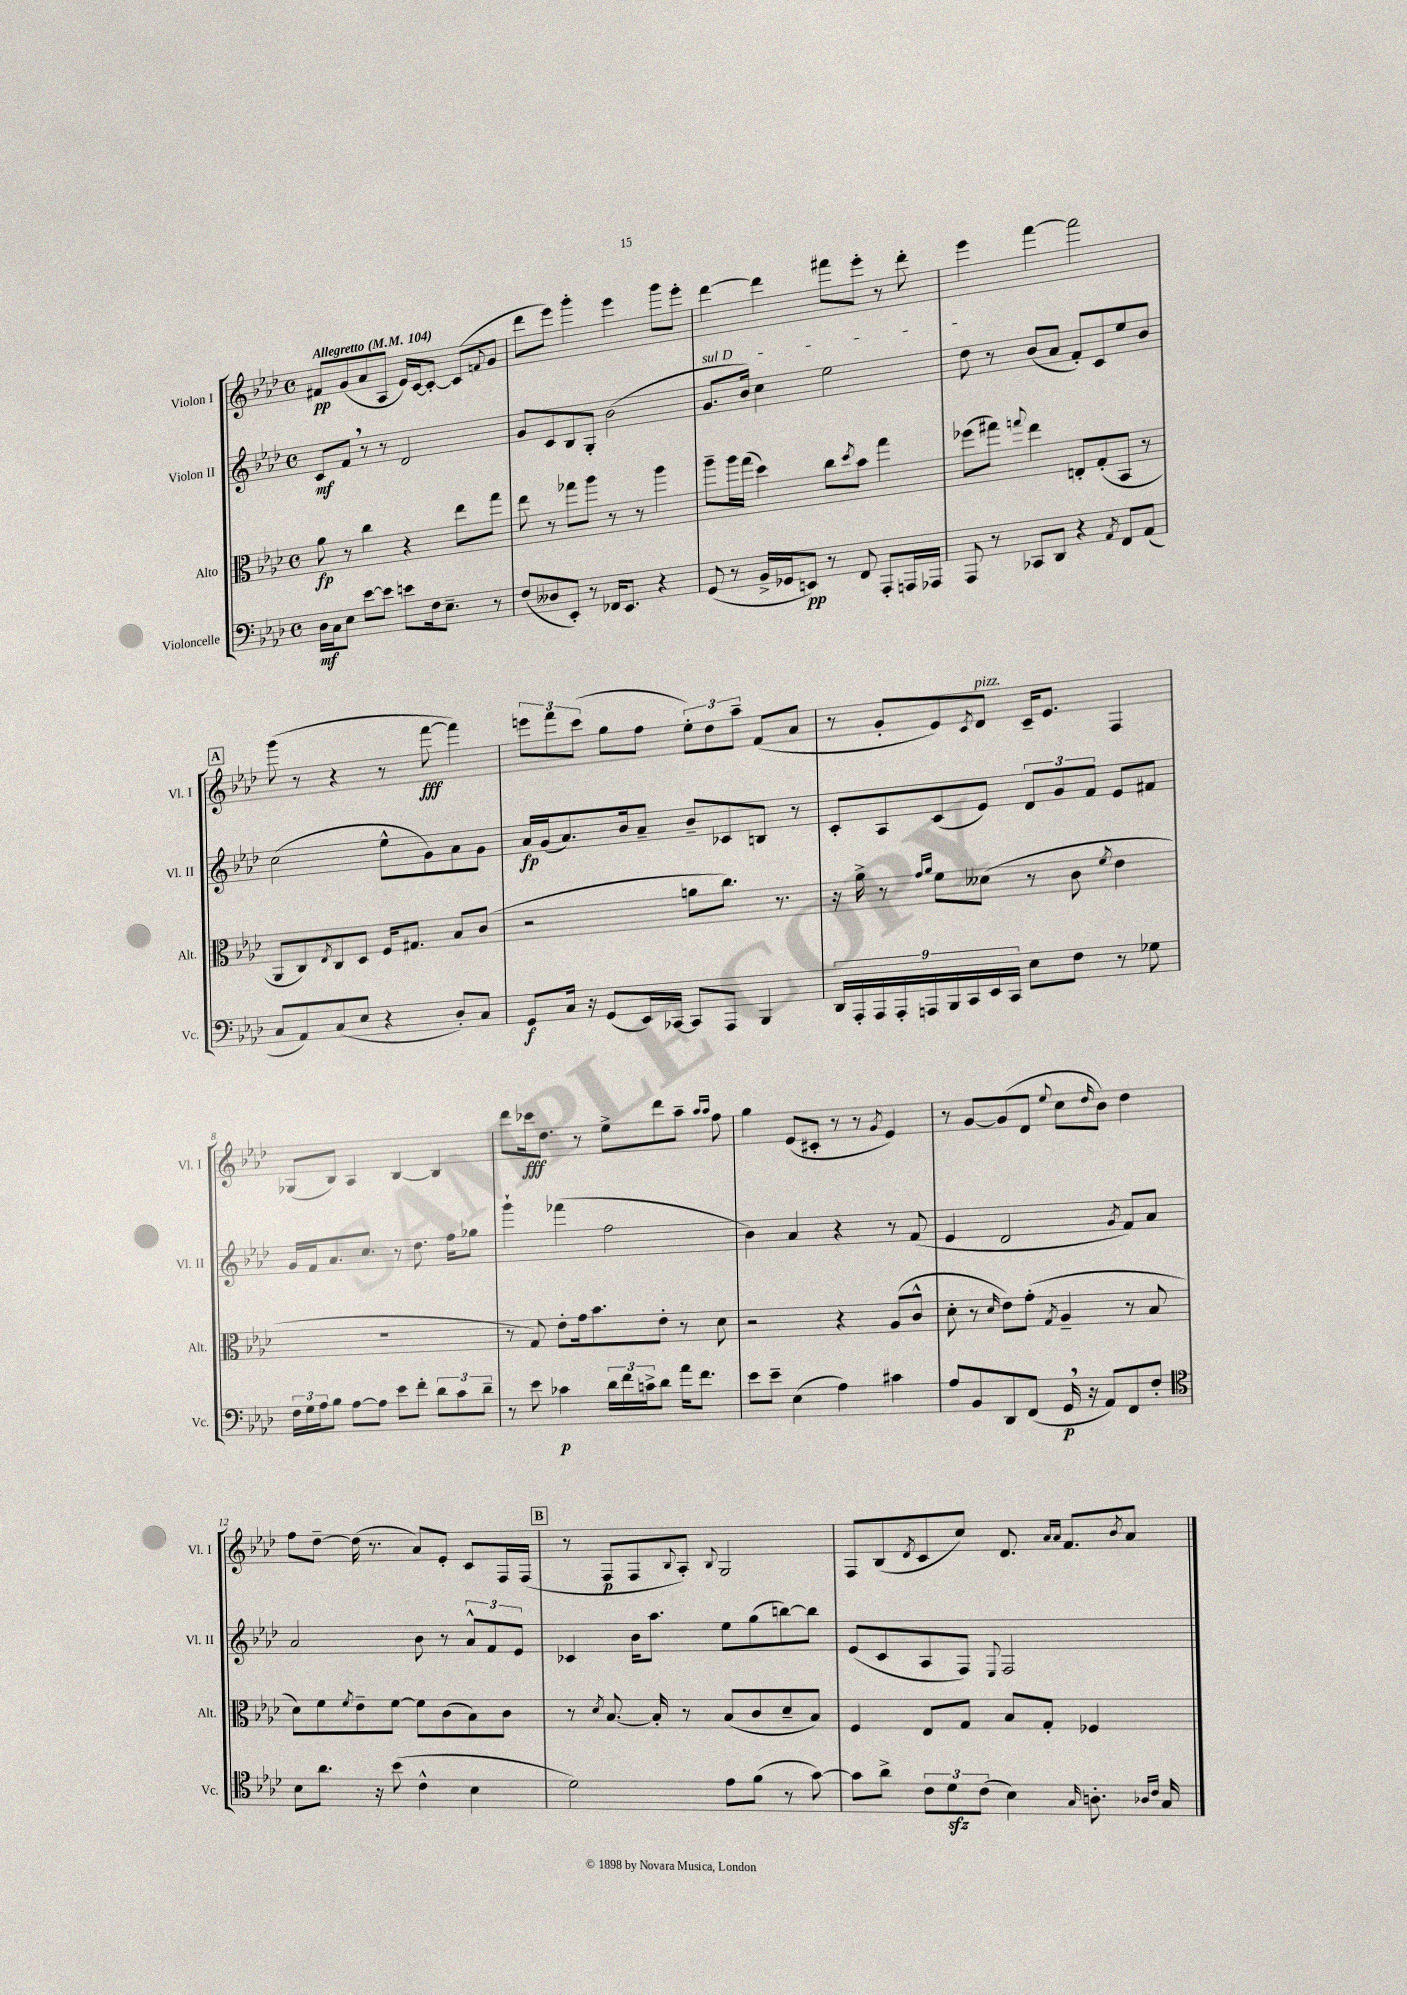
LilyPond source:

<<
\new StaffGroup <<
\new Staff = "s0" \with { instrumentName = "Violon I" shortInstrumentName = "Vl. I" } {
    \clef treble \key aes \major \defaultTimeSignature \time 4/4 \tempo "Allegretto" 4 = 104
    fis'8\pp g'8( aes'8 aes8 ees'16) c'16~ c'8~-. c'8( \appoggiatura { f'8 } g'8 |
    des'''8 ees'''8) g'''4-. ees'''4 g'''8 ees'''8-. |
    des'''4~ des'''4 fis'''8 ees'''8-. r8 des'''8-. |
    ees'''4 f'''4~ f'''2 |
    \mark \markup { \box "A" } g'''8( r8 r4 r8 f'''8~\fff f'''4) |
    \tuplet 3/2 { e'''8 f'''8 c'''8( } g''8 f''8 \tuplet 3/2 { ees''8-.) des''8 aes''8-- } f'8( aes'8 |
    r8 g'8-. ees'8) \acciaccatura { c'8 } des'8^\markup { \italic "pizz." } c'16-- ees'8. f4 |
    ges8( bes8) aes4 bes4~ bes4 |
    des'''8 ces'''16\fff des''8. r8 ees''8-> des'''8 aes''8-- \grace { aes''16 aes''16 } f''8 |
    g''4 ees'8( cis'8-. r8 r8 \acciaccatura { g'8 } ees'4) |
    r8 g'8~ g'8( des'8 \appoggiatura { ees''8 } c''8 \grace { des''16 } bes'8) des''4 |
    f''8 des''8~-- des''16( r8. aes'8) ees'8-. c'8 f16 f16( |
    \mark \markup { \box "B" } r8 f8\p f8 \appoggiatura { bes8 } aes8-.) \appoggiatura { bes8 } g2 |
    f8 bes8( \acciaccatura { des'8 } c'8 c''8) des'8. \grace { aes'16 aes'16 } f'8. \acciaccatura { bes'8 } aes'8 \bar "|." |
}
\new Staff = "s1" \with { instrumentName = "Violon II" shortInstrumentName = "Vl. II" } {
    \clef treble \key aes \major \defaultTimeSignature \time 4/4
    c'8\mf f'8 \breathe r8 r8 des'2 |
    g'8 c'8 bes8 g8-. bes'2( |
    \once \override TextSpanner.bound-details.left.text = \markup { \italic "sul D" } g'8.\startTextSpan bes'16) c''4 ees''2 |
    des''8\stopTextSpan r8 bes'8( aes'8 f'8-.) c'8 ees''8 bes'8 |
    \mark \markup { \box "A" } c''2( ees''8-^ g'8) aes'8 g'8 |
    aes'16\fp g'16( aes'8.) bes'16 aes'8-- bes'8-- ces'8 b8 r8 |
    c'8-. aes8 c'8( ees'8) \tuplet 3/2 { des'8 g'8 f'8 } ees'8 fis'8 |
    g'16 f'16 aes'8. c''8. r8 des''8. f''16 ges''8 |
    g'''4-! fes'''4( f''2 |
    bes'4) aes'4 r4 r8 f'8( |
    ees'4 des'2 \acciaccatura { g'8 } f'8) aes'8 |
    aes'2 bes'8 r8 \tuplet 3/2 { aes'8-^ f'8 ees'8 } |
    \mark \markup { \box "B" } ces'4 bes'16 aes''8. ees''8 g''8( b''8~) b''8 |
    ees'8( c'8 aes8 f8) \appoggiatura { ees8 } f2 \bar "|." |
}
\new Staff = "s2" \with { instrumentName = "Alto" shortInstrumentName = "Alt." } {
    \clef alto \key aes \major \defaultTimeSignature \time 4/4
    aes'8\fp r8 c''4 r4 ees''8 g''8 |
    ees''8 r8 ges''8 aes''8 r8 r8 aes''4 |
    aes''8-- aes''16 g''16( des''4) c''8 \acciaccatura { des''8 } bes'8 g''4 |
    fes''8( gis''8) \appoggiatura { g''8 } ees''4 e8-. g8-.( bes,8 r8 |
    \mark \markup { \box "A" } aes,8 c8) \acciaccatura { ees8 } c8 des8 f16 gis8. bes8 c'8( |
    r2 a'8 c''8.) r8. |
    r16 aes'16-> r8 \grace { g'16 aes'16 } f'8 deses'8( r8 c'8 \acciaccatura { f'8 } ees'4 |
    R1 |
    r8 g8) ees'8-. g'16 bes'8. ees'8-. r8 des'8 |
    r2 r4 aes8( c'8-^ |
    des'8-. r8 \grace { des'16 } ees'8) g'8-.( \acciaccatura { g8 } aes4-- r8 bes8 |
    des'8) f'8 \acciaccatura { f'8 } ees'8-- f'8~ f'8 c'8( bes8) c'8 |
    \mark \markup { \box "B" } r8 \acciaccatura { des'8 } bes8.~ bes16-. r8 bes8( c'8 des'8-- bes8) |
    f4 ees8 g8 bes8 g8-. fes4 \bar "|." |
}
\new Staff = "s3" \with { instrumentName = "Violoncelle" shortInstrumentName = "Vc." } {
    \clef bass \key aes \major \defaultTimeSignature \time 4/4
    des16\mf c16 ees8 ees'8~ ees'8 e'8 f16 ees8.-- r8 |
    f8( deses8 ees,8-.) r8 fes,16 ees,8. r4 |
    g,8( r8 bes,16-> ges,16 e,8\pp) r8 f,8 aes,,8-. a,,16 aes,,16 |
    aes,,8 r8 ces,8 des,8 r4 \acciaccatura { aes,8 } f,8 aes,8( |
    \mark \markup { \box "A" } c8 aes,8) c8( ees8 r4 des8-.) c8 |
    g,8\f c16 r16 g,8( ees,16) ces,16~ ces,8 aes,,8 bes,,4 |
    \tuplet 9/8 { des,16 aes,,16-. aes,,16 aes,,16-. a,,16 bes,,16 c,16 ees,16 c,16 } ees8 f8 r8 ges8 |
    \tuplet 3/2 { f16 g16 aes16 } bes8 aes8~ aes8 ees'8 f'8-. \tuplet 3/2 { des'8 c'8 des'8-- } |
    r8 ees'8 ces'4\p \tuplet 3/2 { des'16 f'16 c'16-> } des'8 aes'16 f'8. |
    ees'8 ees'8-- ees4( aes4) cis'4 |
    aes8 bes,8 des,8 f,8( g,16\p \breathe r16 aes,8) f,8 f8-. |
    \clef tenor bes8 aes'8. r16 bes'8( c'4-^ bes4 |
    \mark \markup { \box "B" } des'2) ees'8 f'8( r8 g'8~) |
    g'8 aes'8-> \tuplet 3/2 { c'8 des'8\sfz c'8( } bes4) \grace { g16 } a8.-. \grace { aes16 c'16 } g16 \bar "|." |
}
>>
>>
